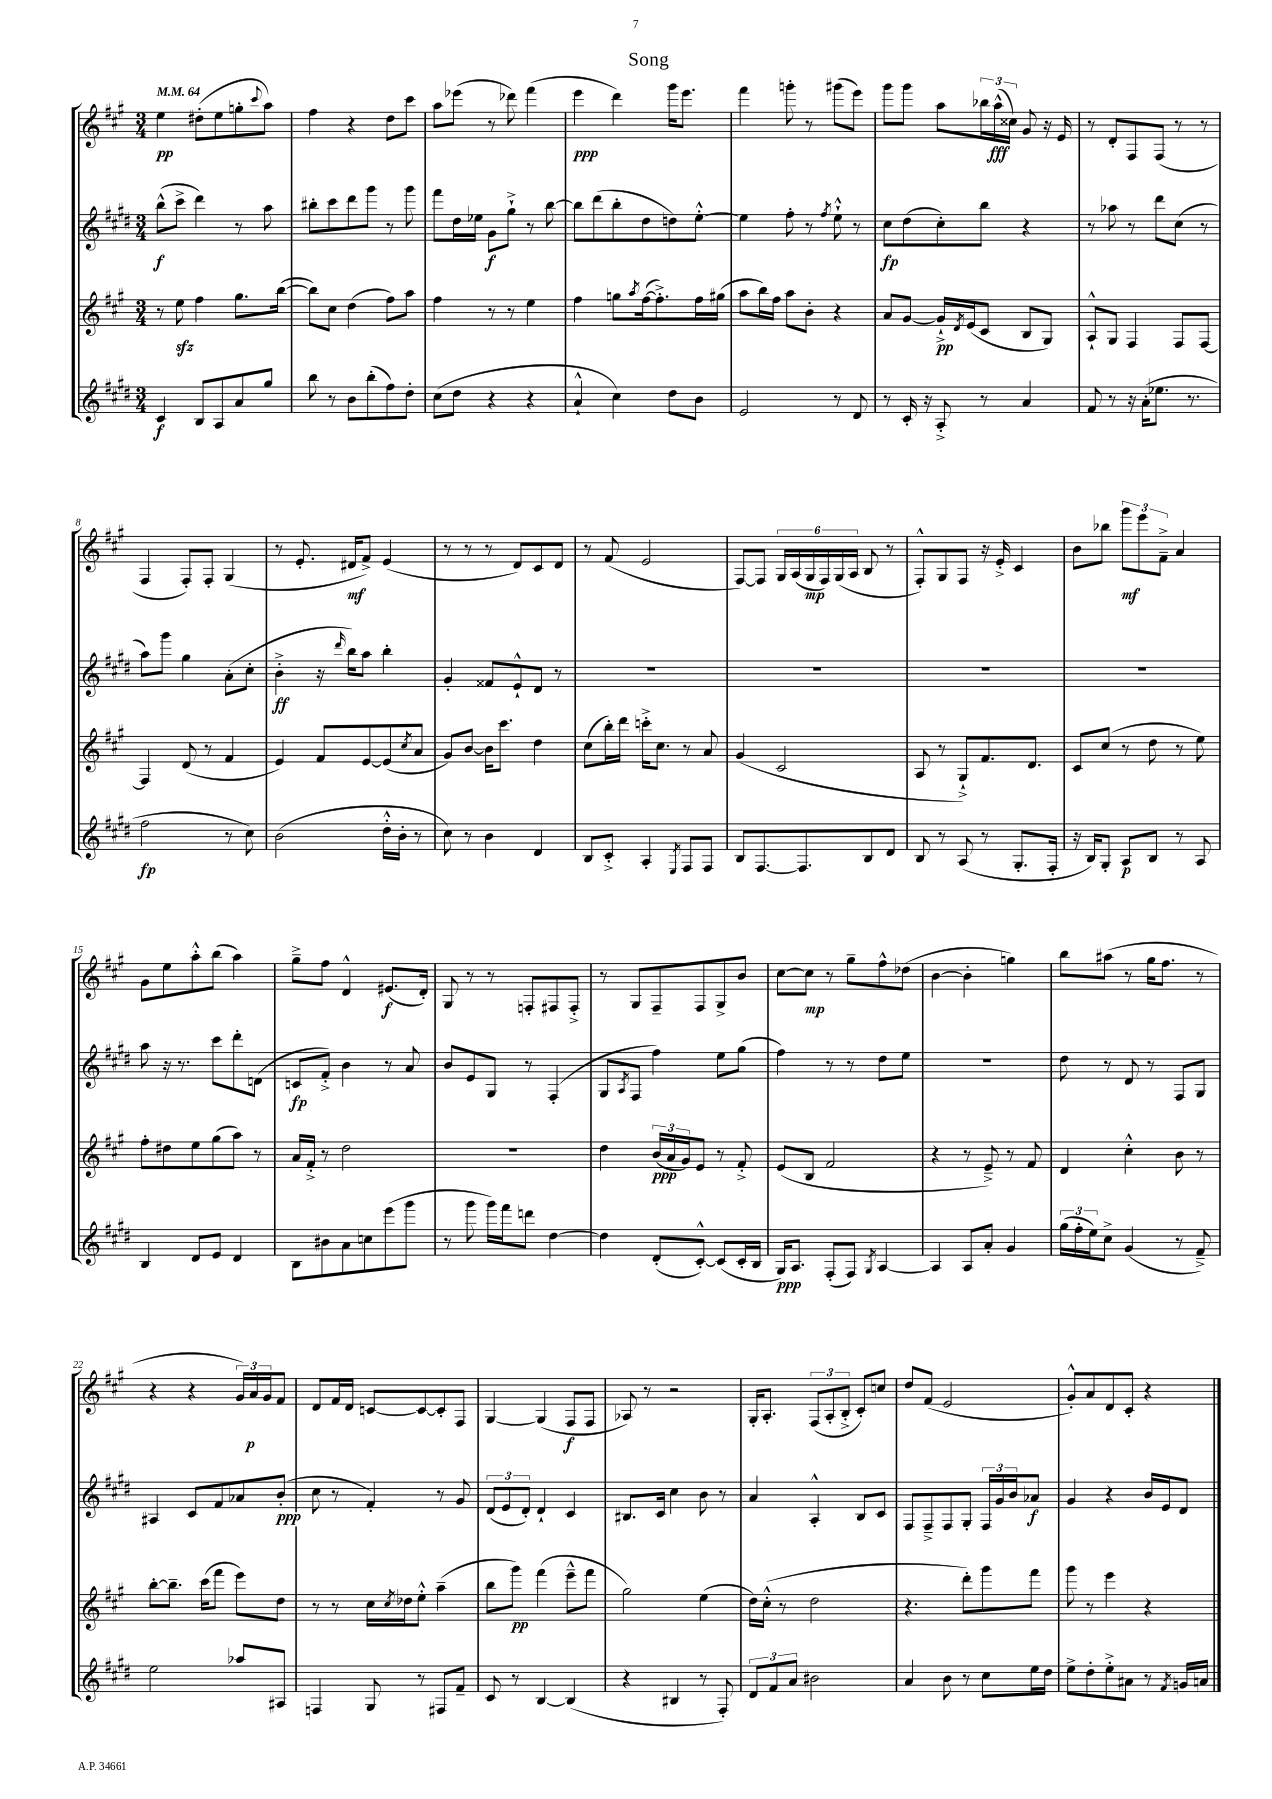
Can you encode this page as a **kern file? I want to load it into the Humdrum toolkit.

**kern	**kern	**kern	**kern
*staff4	*staff3	*staff2	*staff1
*clefG2	*clefG2	*clefG2	*clefG2
*k[f#c#g#d#]	*k[f#c#g#]	*k[f#c#g#d#]	*k[f#c#g#]
*M3/4	*M3/4	*M3/4	*M3/4
*MM64	*MM64	*MM64	*MM64
4c#	8r	(8bb^^	4ee
.	8ee	8ccc#^	.
8B	4ff#	4ddd#)	(8dd#'
8A	.	.	8ee
8a	8.gg#	8r	8gg'
.	.	.	8qqccc#
8gg#	.	8aa	8aa)
.	([16bb	.	.
=	=	=	=
8bb	8bb])	8bb#'	4ff#
8r	8cc#	8ccc#	.
8b	(4dd	8ddd#	4r
(8bb'	.	8ggg#	.
8ff#)	8ff#)	8r	8dd
8dd#'	8aa	8ggg#	8ccc#
=	=	=	=
(8cc#	4ff#	8fff#	8aa
8dd#	.	16dd#	(8eee-
.	.	16ee-	.
4r	8r	8g#	8r
.	8r	8gg#`^	8ddd-)
4r	4ee	8r	(4fff#
.	.	[8bb	.
=	=	=	=
4a`^^	4ff#	8bb]	4eee
.	.	(8ddd#	.
4cc#)	8gg	8bb'	4ddd)
.	8qaa	.	.
.	([16ff#	8dd#	.
.	8.ff#'^])	.	.
8dd#	.	8dd)	16ggg#
.	.	.	8.eee
8b	16ff#	[8ee'^^	.
.	(16gg#	.	.
=	=	=	=
2e	8aa	4ee]	4fff#
.	16bb)	.	.
.	16ff#	.	.
.	8aa	8ff#'	8ggg'
.	8b'	8r	8r
.	.	8qff#	.
8r	4r	8ee`^^	(8ggg#
8d#	.	8r	8eee)
=	=	=	=
8r	8a	8cc#	8ggg#
16c#'	[8g#	(8dd#	8ggg#
16r	.	.	.
8A'^	16g#`^]	8cc#')	8aa
.	8qd	.	.
.	(16e	.	.
8r	8c#	8bb	24bb-
.	.	.	(24aa^^
.	.	.	24cc##)
4a	8B	4r	8g#
.	8G#)	.	16r
.	.	.	16e
=	=	=	=
8f#	8A`^^	8r	8r
8r	8G#	8aa-	8d'
16r	4F#	8r	8F#
(16a'	.	.	.
8.ee-	.	8ddd#	(8F#
.	8F#	(8cc#	8r
8.r	.	.	.
.	[8F#	8r	8r
=	=	=	=
2ff#	4F#]	8aa)	4F#
.	.	8ggg#	.
.	(8d	4gg#	8F#')
.	8r	.	8F#'
8r	4f#	(8a'	(4G#
8cc#)	.	8cc#'	.
=	=	=	=
(2b	4e)	4b'^	8r
.	.	.	8.e'
.	8f#	16r	.
.	.	16qqddd#	.
.	.	16bb)	16d#
.	[8e	8aa	8f#^)
16dd#'^^	(8e]	4bb'	(4e
16b'	.	.	.
.	8qcc#	.	.
8r	8a	.	.
=	=	=	=
8cc#)	8g#)	4g#'	8r
8r	[8b	.	8r
4b	16b]	8f##	8r
.	8.ccc#	.	.
.	.	8e`^^	8d)
4d#	4dd	8d#	8c#
.	.	8r	8d
=	=	=	=
8B	(8cc#	2.r	8r
8c#'^	16bb')	.	(8f#
.	16ddd	.	.
4A'	16ccc'^	.	2e
.	8.cc#	.	.
8qE	.	.	.
8F#	8r	.	.
8F#	8a	.	.
=	=	=	=
8B	(4g#	2.r	[8F#)
[8.F#	.	.	8F#]
.	2c#	.	24G#
.	.	.	(24A
8.F#]	.	.	.
.	.	.	24G#
.	.	.	24F#)
.	.	.	(24G#
.	.	.	24A
8B	.	.	8B
8d#	.	.	8r
=	=	=	=
8B	8A	2.r	8F#'^^)
8r	8r	.	8G#
(8A	8G#`^)	.	8F#
8r	8.f#	.	16r
.	.	.	16e'^
8.G#'	.	.	4c#
.	8.d	.	.
16F#'	.	.	.
=	=	=	=
16r	8c#	2.r	8b
16B)	.	.	.
8G#'	(8cc#	.	8bb-
8A	8r	.	12ggg#
.	.	.	12eee
8B	8dd	.	.
.	.	.	12f#~^
8r	8r	.	4a
8A	8ee)	.	.
=	=	=	=
4B	8ff#'	8aa	8g#
.	8dd#	16r	8ee
.	.	8.r	.
8d#	8ee	.	8aa'^^
8e	(8gg#	8ccc#	(8bb
4d#	8aa)	8ddd#'	4aa)
.	8r	(8d	.
=	=	=	=
8B	16a	8c	8gg#~^
.	16f#'^	.	.
8b#	8r	8f#'^)	8ff#
8a	2dd	4b	4d^^
8cc	.	.	.
(8eee	.	8r	(8.e#
8ggg#	.	8a	.
.	.	.	16d')
=	=	=	=
8r	2.r	8b	8G#
8ggg#	.	8e	8r
16ggg#)	.	8G#	8r
16fff#	.	.	.
8ddd	.	8r	8F'
[4dd#	.	(4F#'	8F#
.	.	.	8F#'^
=	=	=	=
4dd#]	4dd	8G#	8r
.	.	8qA	.
.	.	8F#	8G#
(8d#'	(24b	4ff#)	8F#~
.	24a	.	.
.	24g#)	.	.
[8c#'^^)	8e	.	8F#
(8c#]	8r	8ee	8G#^
16c#'	8f#'^	(8gg#	8b
16B	.	.	.
=	=	=	=
16G#)	(8e	4ff#)	[8cc#
8.A	.	.	.
.	8B	.	8cc#]
(8F#'	2f#	8r	8r
8F#)	.	8r	8gg#~
8qG#	.	.	.
[4A	.	8dd#	8ff#^^
.	.	8ee	(8dd-
=	=	=	=
4A]	4r	2.r	[4b
8A	8r	.	4b']
8a'	8e~^)	.	.
4g#	8r	.	4gg)
.	8f#	.	.
=	=	=	=
(24gg#	4d	8dd#	8bb
24ff#'	.	.	.
24ee)	.	.	.
8cc#^	.	8r	(8aa#
(4g#	4cc#'^^	8d#	8r
.	.	8r	16gg#
.	.	.	8.ff#
8r	8b	8F#	.
8f#~^)	8r	8G#	8r
=	=	=	=
2ee	[8bb'	4A#	4r
.	8.bb~]	.	.
.	.	8c#	4r
.	(16ccc#	.	.
.	8fff#	8f#	.
8aa-	8eee)	8a-	24g#)
.	.	.	24a
.	.	.	24g#
8A#	8dd	(8b'	8f#
=	=	=	=
4F	8r	8cc#	8d
.	8r	8r	16f#
.	.	.	16d
8G#	16cc#	4f#')	[8c
.	8qcc#	.	.
.	16dd-	.	.
8r	8ee'^^	.	8c_
8F#	(4aa~	8r	8c']
8f#~	.	8g#	8F#
=	=	=	=
8c#	8bb	(12d#	[4G#
.	.	12e	.
8r	8ggg#)	.	.
.	.	12d#')	.
[4B	(4fff#	4d#`	(4G#]
(4B]	8eee~^^	4c#	8F#
.	8fff#	.	8F#
=	=	=	=
4r	2gg#)	8.B#	8A-)
.	.	.	8r
.	.	16c#	.
4B#	.	4cc#	2r
8r	(4ee	8b	.
8F#')	.	8r	.
=	=	=	=
12d#	16dd)	4a	16G#'
.	(16cc#'^^	.	8.A'
12f#	.	.	.
.	8r	.	.
12a	.	.	.
2b#	2dd	4A'^^	(12F#
.	.	.	12A'
.	.	.	12B'^
.	.	8B	8c#')
.	.	8c#	8cc
=	=	=	=
4a	4.r	8F#	8dd
.	.	8F#~^	(8f#
8b	.	8F#	2e
8r	8ddd')	8G#'	.
8cc#	8ggg#	24F#	.
.	.	24g#	.
.	.	24b	.
16ee	8fff#	8a-	.
16dd#	.	.	.
=	=	=	=
8ee^	8ggg#	4g#	8g#'^^)
8dd#'	8r	.	8a
8ee'^	4eee	4r	8d
8a#	.	.	8c#'
8r	4r	16b	4r
.	.	16e	.
8qf#	.	.	.
16g	.	8d#	.
16a	.	.	.
==	==	==	==
*-	*-	*-	*-
